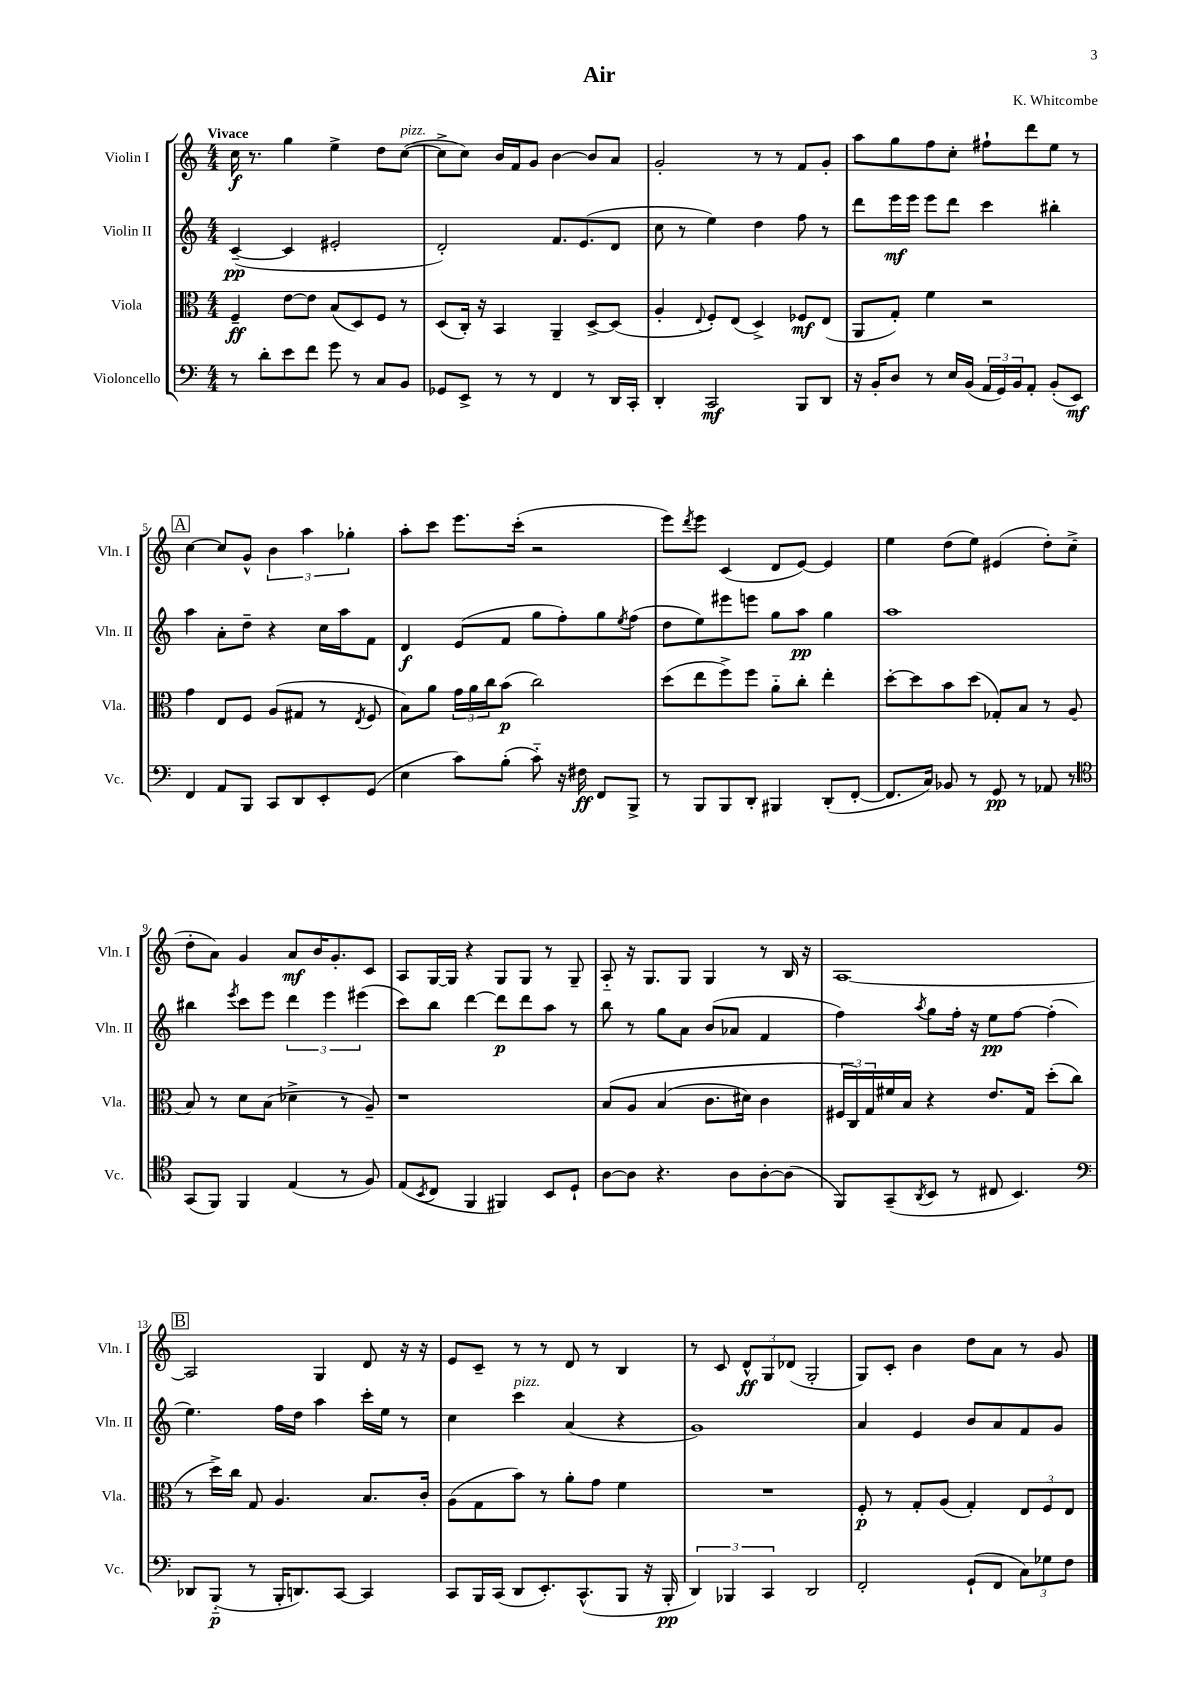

**kern	**dynam	**kern	**dynam	**kern	**dynam	**kern	**dynam
*part4	*part4	*part3	*part3	*part2	*part2	*part1	*part1
*staff4	*staff4	*staff3	*staff3	*staff2	*staff2	*staff1	*staff1
*I"Violoncello	*	*I"Viola	*	*I"Violin II	*	*I"Violin I	*
*I'Vc.	*	*I'Vla.	*	*I'Vln. II	*	*I'Vln. I	*
*clefF4	*	*clefC3	*	*clefG2	*	*clefG2	*
*k[]	*	*k[]	*	*k[]	*	*k[]	*
*M4/4	*	*M4/4	*	*M4/4	*	*M4/4	*
=1	=1	=1	=1	=1	=1	=1	=1
!	!	!	!	!	!	!LO:TX:a:B:t=Vivace	!
8r	.	4F~/	ff	([4c~/	pp	16cc\	f
.	.	.	.	.	.	8.r	.
8d'\L	.	.	.	.	.	.	.
8e\	.	[8e\L	.	4c/]	.	4gg\	.
8f\J	.	8e\J]	.	.	.	.	.
8g\	.	(8B/L	.	2e#X'/	.	4ee^\	.
8r	.	8D/)	.	.	.	.	.
8C/L	.	8F/J	.	.	.	8dd\L	.
!	!	!	!	!	!	!LO:TX:a:i:t=pizz.	!
8BB/J	.	8r	.	.	.	([8cc\J	.
=2	=2	=2	=2	=2	=2	=2	=2
8GG-X/L	.	(8D/L	.	2d'/)	.	8cc^\L]	.
8EE^/J	.	16C'/Jk)	.	.	.	8cc\J)	.
.	.	16r	.	.	.	.	.
8r	.	4BB/	.	.	.	16b/LL	.
.	.	.	.	.	.	16f/J	.
8r	.	.	.	.	.	8g/J	.
4FF/	.	4AA~/	.	8.f/L	.	[4b\	.
.	.	.	.	(8.e/	.	.	.
8r	.	[8D^/L	.	.	.	8b/L]	.
16DD/LL	.	(8D/J]	.	8d/J	.	8a/J	.
16CC'/JJ	.	.	.	.	.	.	.
=3	=3	=3	=3	=3	=3	=3	=3
4DD'/	.	4A'/	.	8cc\	.	2g'/	.
.	.	.	.	8r	.	.	.
.	.	8qqE/	.	.	.	.	.
2CC/	mf	8F'/L)	.	4ee\)	.	.	.
.	.	(8E/J	.	.	.	.	.
.	.	4D^/)	.	4dd\	.	8r	.
.	.	.	.	.	.	8r	.
8BBB/L	.	8F-X/L	mf	8ff\	.	8f/L	.
8DD/J	.	(8E/J	.	8r	.	8g'/J	.
=4	=4	=4	=4	=4	=4	=4	=4
16r	.	8AA/L	.	8ddd\L	.	8aa\L	.
16BB'/KL	.	.	.	.	.	.	.
8D/J	.	8G'/J)	.	16eee\L	mf	8gg\	.
.	.	.	.	16eee\JJ	.	.	.
8r	.	4f\	.	8eee\L	.	8ff\	.
16E/LL	.	.	.	8ddd\J	.	8cc'\J	.
(16BB/JJ	.	.	.	.	.	.	.
24AA/LL	.	2r	.	4ccc\	.	8ff#X`\L	.
24GG/)	.	.	.	.	.	.	.
24BB/J	.	.	.	.	.	.	.
8AA'/J	.	.	.	.	.	8ddd\	.
(8BB'/L	.	.	.	4bb#X'\	.	8ee\J	.
8EE/J)	mf	.	.	.	.	8r	.
!!LO:LB:g=z
!!LO:REH:place=s1:t=A
=5	=5	=5	=5	=5	=5	=5	=5
4FF/	.	4g\	.	4aa\	.	[4cc\	.
8AA/L	.	8E/L	.	8a'\L	.	8cc/L]	.
8BBB/J	.	8F/J	.	8dd~\J	.	8g^^/J	.
8CC/L	.	(8A/L	.	4r	.	6b\	.
8DD/	.	8G#X/J	.	.	.	.	.
.	.	.	.	.	.	6aa\	.
8EE'/	.	8r	.	16cc\LL	.	.	.
.	.	.	.	16aa\J	.	.	.
.	.	.	.	.	.	6gg-X'\	.
.	.	8qE/	.	.	.	.	.
(8GG/J	.	8F/	.	8f\J	.	.	.
=6	=6	=6	=6	=6	=6	=6	=6
4E\	.	8B\L)	.	4d/	f	8aa'\L	.
.	.	8a\J	.	.	.	8ccc\J	.
8c\L)	.	24g\LL	.	(8e/L	.	8.eee\L	.
.	.	24a\	.	.	.	.	.
.	.	24cc\J	.	.	.	.	.
(8B'\J	.	(8b\J	p	8f/J	.	.	.
.	.	.	.	.	.	(16ccc'\Jk	.
8c\)	.	2cc\)	.	8gg\L	.	2r	.
16r	.	.	.	8ff'\)	.	.	.
16F#X\	ff	.	.	.	.	.	.
8FF/L	.	.	.	8gg\	.	.	.
.	.	.	.	8qee/	.	.	.
8BBB^/J	.	.	.	(8ff\J	.	.	.
=7	=7	=7	=7	=7	=7	=7	=7
8r	.	(8dd\L	.	8dd\L	.	8eee\L)	.
.	.	.	.	.	.	8qddd/	.
8BBB/L	.	8ee\	.	8ee\)	.	8eee\J	.
8BBB/	.	8ff^\)	.	8eee#X\	.	(4c/	.
8DD'/J	.	8ff\J	.	8eeen\J	.	.	.
4BBB#X/	.	8a\L	.	8gg\L	.	8d/L	.
.	.	8cc'\J	.	8aa\J	pp	[8e/J)	.
(8DD'/L	.	4ee'\	.	4gg\	.	4e/]	.
[8FF'/J	.	.	.	.	.	.	.
=8	=8	=8	=8	=8	=8	=8	=8
8.FF/L]	.	[8dd'\L	.	1aa	.	4ee\	.
.	.	8dd\]	.	.	.	.	.
16C/Jk)	.	.	.	.	.	.	.
8BB-X/	.	8b\	.	.	.	(8dd\L	.
8r	.	(8dd\J	.	.	.	8ee\J)	.
8GG/	pp	8G-X'/L)	.	.	.	(4e#X/	.
8r	.	8B/J	.	.	.	.	.
8AA-X/	.	8r	.	.	.	8dd'\L)	.
8r	.	(8A/	.	.	.	(8cc^\J	.
!!LO:LB:g=z
=9	=9	=9	=9	=9	=9	=9	=9
*clefC4	*	*	*	*	*	*	*
(8GG/L	.	8B/)	.	4bb#X\	.	8dd'\L	.
8FF/J)	.	8r	.	.	.	8a\J)	.
.	.	.	.	8qeee/	.	.	.
4FF/	.	8d\L	.	8ccc\L	.	4g/	.
.	.	(8B\J	.	8eee\J	.	.	.
(4E/	.	4d-X^\	.	6ddd\	.	8a/L	mf
.	.	.	.	.	.	16b/K	.
.	.	.	.	6eee\	.	.	.
.	.	.	.	.	.	8.g'/	.
8r	.	8r	.	.	.	.	.
.	.	.	.	(6eee#X\	.	.	.
8F/)	.	8A~/)	.	.	.	8c/J	.
=10	=10	=10	=10	=10	=10	=10	=10
(8E/L	.	1r	.	8ccc\L)	.	8A/L	.
8qBB/	.	.	.	.	.	.	.
8C/J	.	.	.	8bb\J	.	[16G/L	.
.	.	.	.	.	.	16G/JJ]	.
4FF/	.	.	.	[4ddd\	.	4r	.
4FF#X/)	.	.	.	8ddd\L]	p	8G/L	.
.	.	.	.	8ddd\	.	8G/J	.
8BB/L	.	.	.	8aa\J	.	8r	.
8D`/J	.	.	.	8r	.	8G~/	.
=11	=11	=11	=11	=11	=11	=11	=11
[8A\L	.	(8B/L	.	8bb\	.	8A/	.
8A\J]	.	8A/J	.	8r	.	16r	.
.	.	.	.	.	.	8.G/L	.
4.r	.	(4B/	.	8gg\L	.	.	.
.	.	.	.	8a\J	.	8G/J	.
.	.	8.c\L	.	(8b/L	.	4G/	.
8A\L	.	.	.	8a-X/J	.	.	.
.	.	16d#X\Jk)	.	.	.	.	.
[8A'\	.	4c\	.	4f/	.	8r	.
(8A\J]	.	.	.	.	.	16B/	.
.	.	.	.	.	.	16r	.
=12	=12	=12	=12	=12	=12	=12	=12
8FF/L)	.	24F#X/LL	.	4ff\)	.	[1A	.
.	.	24C/)	.	.	.	.	.
.	.	24G/	.	.	.	.	.
(8GG~/	.	16f#X/	.	.	.	.	.
.	.	16B/JJ	.	.	.	.	.
8qAA/	.	.	.	8qaa/	.	.	.
8BB/J	.	4r	.	8gg\L	.	.	.
8r	.	.	.	16ff'\Jk	.	.	.
.	.	.	.	16r	.	.	.
8C#X/	.	8.e/L	.	8ee\L	pp	.	.
4.BB/)	.	.	.	[8ff\J	.	.	.
.	.	16G/Jk	.	.	.	.	.
.	.	(8dd'\L	.	(4ff'\]	.	.	.
.	.	8cc\J	.	.	.	.	.
!!LO:LB:g=z
!!LO:REH:place=s1:t=B
=13	=13	=13	=13	=13	=13	=13	=13
*clefF4	*	*	*	*	*	*	*
8DD-X/L	.	8r	.	4.ee\)	.	2A/]	.
(8BBB/J	p	16dd^\LL)	.	.	.	.	.
.	.	16cc\JJ	.	.	.	.	.
8r	.	8G/	.	.	.	.	.
16BBB'/KL	.	4.A/	.	16ff\LL	.	.	.
8.DDn/)	.	.	.	16dd\JJ	.	.	.
.	.	.	.	4aa\	.	4G/	.
[8CC/J	.	.	.	.	.	.	.
4CC/]	.	8.B/L	.	16ccc'\LL	.	8d/	.
.	.	.	.	16ee\JJ	.	.	.
.	.	.	.	8r	.	16r	.
.	.	16c'/Jk	.	.	.	16r	.
=14	=14	=14	=14	=14	=14	=14	=14
8CC/L	.	(8A\L	.	4cc\	.	8e/L	.
16BBB/L	.	8G\	.	.	.	8c~/J	.
(16CC/JJ	.	.	.	.	.	.	.
!	!	!	!	!LO:TX:a:i:t=pizz.	!	!	!
8DD/L	.	8b\J)	.	4ccc\	.	8r	.
8.EE'/)	.	8r	.	.	.	8r	.
.	.	8a'\L	.	(4a/	.	8d/	.
(8.CC^^/	.	.	.	.	.	.	.
.	.	8g\J	.	.	.	8r	.
8BBB/J	.	4f\	.	4r	.	4B/	.
16r	.	.	.	.	.	.	.
16BBB'/	pp	.	.	.	.	.	.
=15	=15	=15	=15	=15	=15	=15	=15
6DD/)	.	1r	.	1g)	.	8r	.
.	.	.	.	.	.	8c/	.
6BBB-X/	.	.	.	.	.	.	.
.	.	.	.	.	.	12d^^/L	ff
6CC/	.	.	.	.	.	12G/	.
.	.	.	.	.	.	(12d-X/J	.
2DD/	.	.	.	.	.	2G'/	.
=16	=16	=16	=16	=16	=16	=16	=16
2FF'/	.	8F'/	p	4a/	.	8G/L)	.
.	.	8r	.	.	.	8c'/J	.
.	.	8G'/L	.	4e/	.	4b\	.
.	.	(8A/J	.	.	.	.	.
(8GG`/L	.	4G'/)	.	8b/L	.	8dd\L	.
8FF/J	.	.	.	8a/	.	8a\J	.
12C\L)	.	12E/L	.	8f/	.	8r	.
12G-X\	.	12F/	.	.	.	.	.
.	.	.	.	8g/J	.	8g/	.
12F\J	.	12E/J	.	.	.	.	.
==	==	==	==	==	==	==	==
*-	*-	*-	*-	*-	*-	*-	*-
